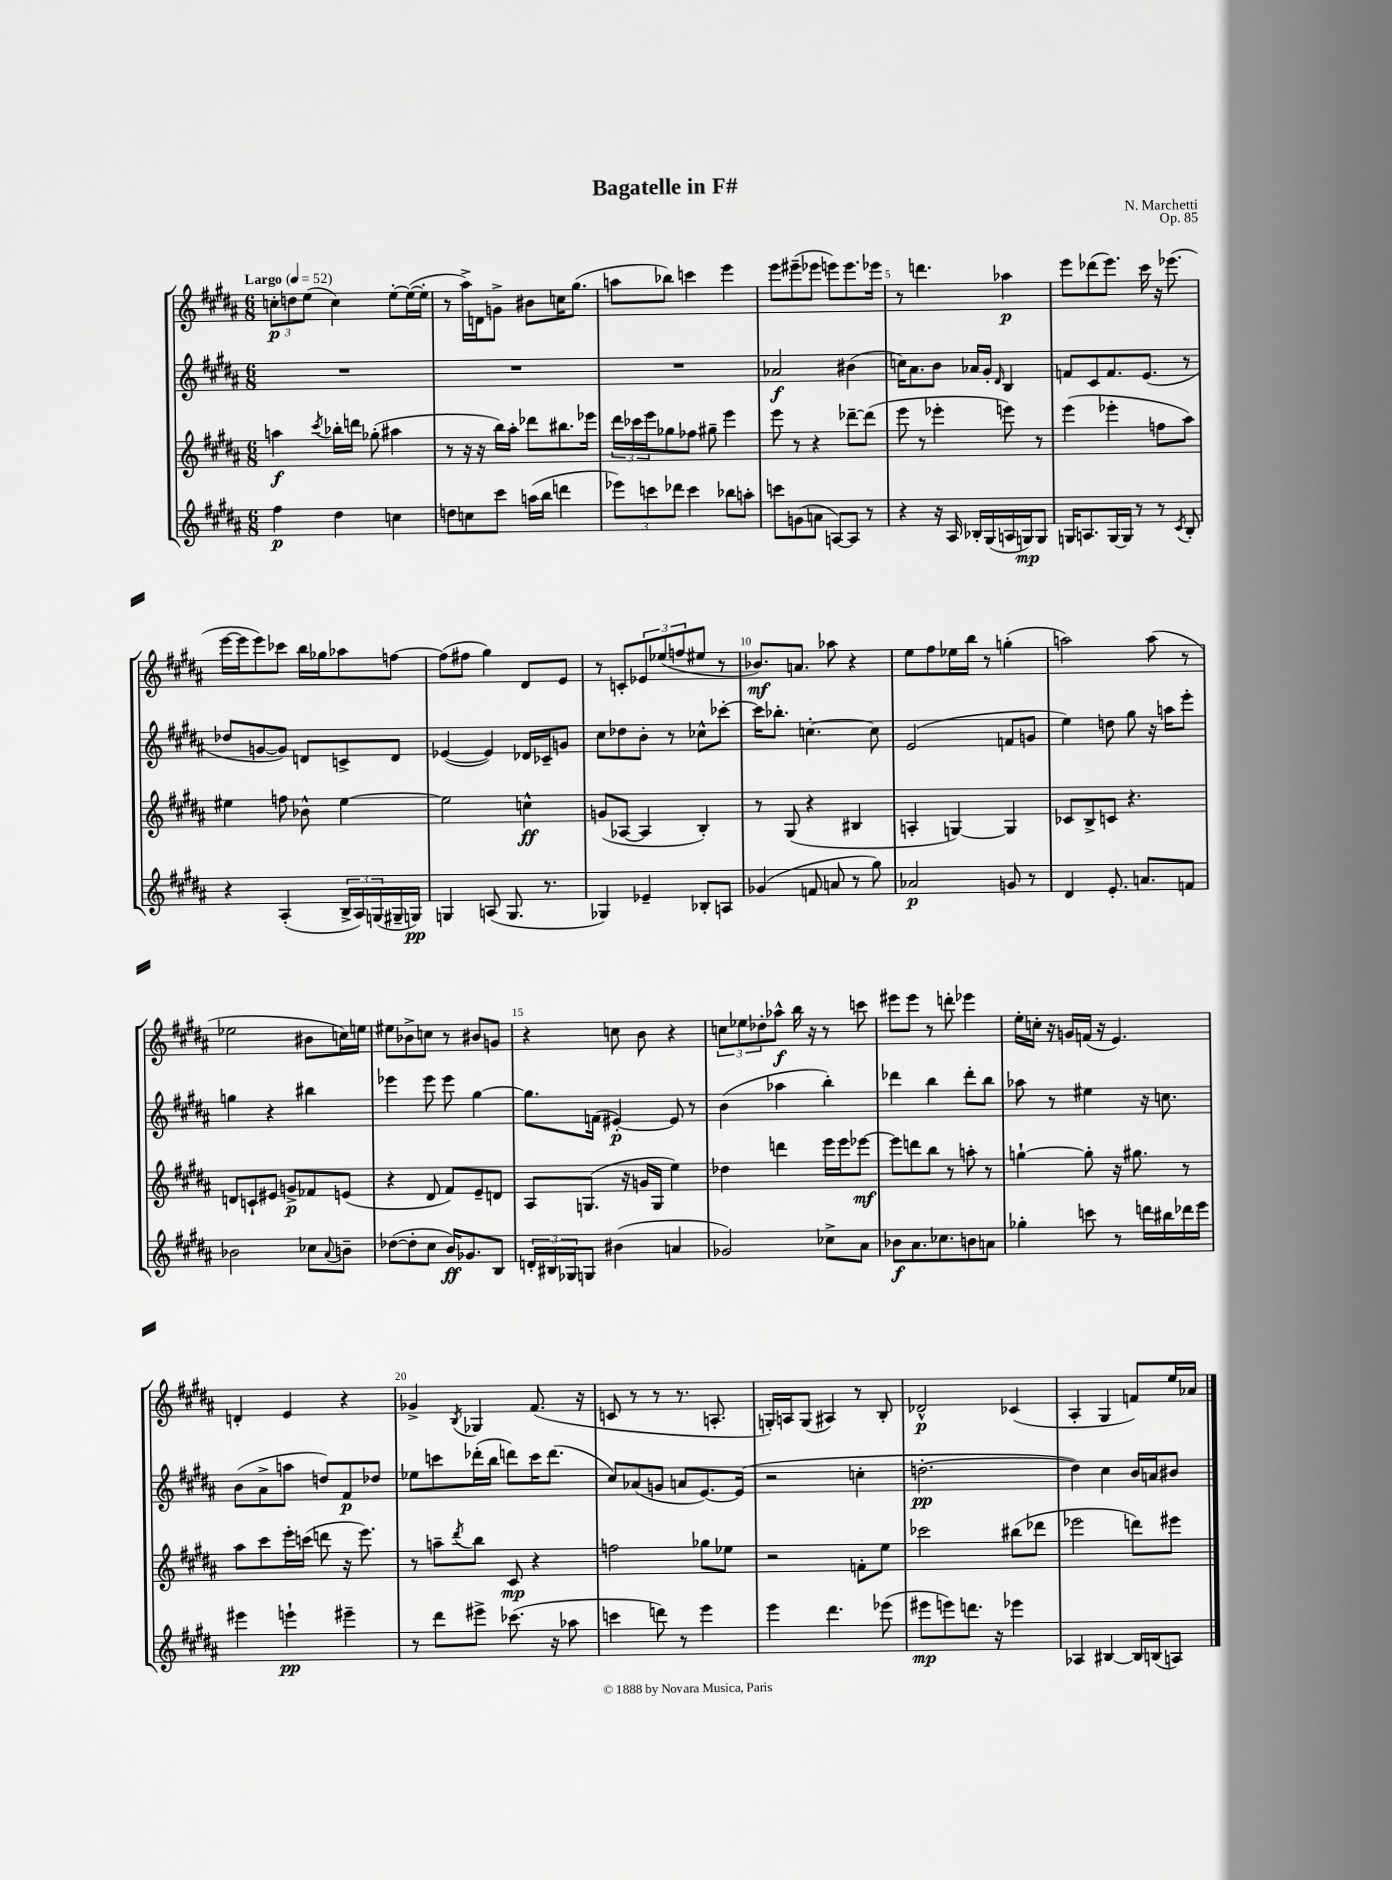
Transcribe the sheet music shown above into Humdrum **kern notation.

**kern	**kern	**kern	**kern
*staff4	*staff3	*staff2	*staff1
*clefG2	*clefG2	*clefG2	*clefG2
*k[f#c#g#d#a#]	*k[f#c#g#d#a#]	*k[f#c#g#d#a#]	*k[f#c#g#d#a#]
*M6/8	*M6/8	*M6/8	*M6/8
*MM52	*MM52	*MM52	*MM52
4ff#	4aa	2.r	12cc'
.	.	.	12dd
.	.	.	(12ee
.	8qccc#	.	.
4dd#	16bb-'	.	4cc)
.	16ddd	.	.
.	(8gg-'	.	.
4cc	4aa#	.	[8ee'
.	.	.	(16ee_
.	.	.	16ee']
=	=	=	=
8dd	8r	2.r	8r
8cc	16r	.	16aa#^)
.	16r	.	16d
8ccc#	16bb)	.	8g^
.	16aa#'	.	.
(16aa	8ddd-	.	8b#
16bb	.	.	.
4ddd	8.bb#	.	16cc
.	.	.	(8.gg#
.	16eee-	.	.
=	=	=	=
12eee-)	24ddd#	2.r	8aa
.	24ccc-	.	.
12ccc	24eee	.	.
.	8gg-	.	8bb-)
12ddd-	.	.	.
4ccc	8ff-	.	4ccc
.	8gg#~	.	.
8bb-	4eee	.	4eee
8aa'	.	.	.
=	=	=	=
8ccc	8eee	2a-	8eee
(8g	8r	.	(8eee#~
8a	4r	.	8eee-
[8A)	.	.	8eee)
8A]	[8ddd-~	(4b#	8.eee
8r	(8ddd-]	.	.
.	.	.	16eee-
=	=	=	=
4r	8eee	16cc)	8r
.	.	8.a#	.
.	8r	.	4.ddd
16r	4eee-'	8b	.
16A#	.	.	.
16B-'	.	16a-	.
(16G#	.	16g#'	.
.	.	16qqd#	.
16A	8eee)	4B	4aa-
16G)	.	.	.
8G	8r	.	.
=	=	=	=
16G	(4eee	8f	8eee
8.A	.	.	.
.	.	8c#	(8ddd-
[16G	4eee-'	8.f	8.eee)
16G]	.	.	.
8r	.	.	.
.	.	(8.e	16ccc#
8r	8ff	.	16r
.	.	.	(8.eee-
8qc#	.	.	.
8B'	8aa#)	8r	.
=	=	=	=
4r	4ee#	8dd-	[16eee
.	.	.	16eee]
.	.	[8g	8eee)
(4A#'	8ff	8g])	8ccc-
.	8b-^^	8d	16bb
.	.	.	16gg-
24B^	[4ee#	8c^	8aa-
24A#)	.	.	.
(24G	.	.	.
16G#~	.	8d	[8ff
16G)	.	.	.
=	=	=	=
4G	2ee#]	([4e-	(8ff]
.	.	.	8ff#
(8A	.	4e-])	4gg#)
8.G	.	.	.
.	4cc^^	16d-	8d#
8.r	.	16c-~	.
.	.	8g	8e
=	=	=	=
4G-)	(8g	8cc#	8r
.	[8A-	8dd-	8c'
4e-~	4A-]	8b'	12e-
.	.	.	(12ee-
.	.	8r	.
.	.	.	12ff
8B-'	4B')	8cc-^^	8ee#
8A	.	[8ccc-'	8r
=	=	=	=
(4g-	8r	16ccc-]	8.b-)
.	.	8.bb-'	.
.	(8G#	.	.
.	.	.	8.a
8f	4r	[4.cc'	.
8a	.	.	8aa-
8r	4B#	.	4r
8gg#)	.	8cc]	.
=	=	=	=
2a-	4A'	(2e	8ee
.	.	.	8ff#
.	[4G)	.	16ee-
.	.	.	16bb
.	.	.	8r
8g	4G]	8f	(4gg'
8r	.	8g	.
=	=	=	=
4d#	8c-	4ee)	2aa)
.	8B^	.	.
8.e'	8c	8dd	.
.	4.r	8gg#	.
8.a	.	.	.
.	.	16r	(8aa
.	.	16aa	.
8f	.	8eee'	8r
=	=	=	=
2b-	8d	4gg	2ee-
.	8c`	.	.
.	8e#	4r	.
.	8g^	.	.
8cc-	8f-	4bb#	8b#
8qqa#	.	.	.
8b~	(8e	.	16cc)
.	.	.	16ee
=	=	=	=
([8dd-	4r	4eee-	8ee#
8dd-']	.	.	8b-^
8cc#	8d#	8eee-	8cc
16b)	8f#)	8eee-	8r
8.g-	.	.	.
.	8e~	[4gg#	8b#
8B	8d	.	8g
=	=	=	=
24d'	8A#	8.gg#]	4r
24B#	.	.	.
24G-	.	.	.
8G	(8.G	.	.
.	.	(16f	.
(4b#	.	[4e#')	8cc
.	16r	.	.
.	16g	.	8b
.	16G	.	.
4a	4ee)	8e#]	4r
.	.	8r	.
=	=	=	=
2g-)	4dd-	(4b	12cc
.	.	.	12ee-
.	.	.	12dd-'
.	4ddd	4aa-	8aa-^^
.	.	.	16bb
.	.	.	16r
8cc-^	16eee	4bb')	8r
.	16eee	.	.
8a#	[8eee-	.	8ccc
=	=	=	=
8b-	8eee-]	4ddd-	8eee#
8.a#	8ddd	.	8eee#
.	8bb	4bb	8r
8.cc-	.	.	.
.	8r	.	8ddd'
8b	8aa'	8ddd-'	4eee-
8a	8r	8bb	.
=	=	=	=
4gg-'	[4gg`	8aa-	16ee'
.	.	.	16cc'
.	.	8r	16r
.	.	.	16g
8ccc	8gg']	4ee#	(16f
.	.	.	16r
8r	16r	.	4.e)
.	8.gg#	.	.
16ddd	.	16r	.
16bb#	.	8.cc	.
16ddd-	8r	.	.
16eee	.	.	.
=	=	=	=
4eee#	8aa#	(8b	4d'
.	8ccc#	8a#^	.
4eee`	16eee'	8aa	4e
.	(16ccc	.	.
.	8ddd	8dd)	.
4eee#~	16r	8f#	4r
.	8.eee)	.	.
.	.	8dd-	.
=	=	=	=
8r	8r	8ee-	4g-^
8ddd#	8aa~	8ccc	.
.	8qddd#	.	8qB
8eee#^	8bb	(16ddd-'	4G-
.	.	16bb	.
(8.ccc-	8c#	8ddd)	.
.	4r	16ccc	(8.f#
16r	.	(8.ddd	.
8aa-	.	.	.
.	.	.	16r
=	=	=	=
4ccc	2ff	8cc#)	8c
.	.	(8a-	8r
8ddd)	.	8g	8r
8r	.	8a	8.r
4eee	8gg-	[8.e)	.
.	.	.	8.A'
.	8ee-	.	.
.	.	(16e]	.
=	=	=	=
4eee	2r	2r	16G')
.	.	.	16A
.	.	.	(8G
4.ddd#	.	.	4A#)
.	8f'	4cc'	8r
(8eee-	8ee	.	8B'
=	=	=	=
8eee#	2ccc-	[2.dd'	2d-^^
8eee)	.	.	.
8.ddd	.	.	.
16r	.	.	.
4eee-	(8bb#	.	(4c-
.	8ddd-	.	.
=	=	=	=
4A-	2eee-	4dd])	4A#'
[4B#	.	4cc#	4G#
16B#]	8ddd)	16b	8f)
(16B	.	16a	.
8A)	8eee#	8b#	16ee
.	.	.	16a-
==	==	==	==
*-	*-	*-	*-
